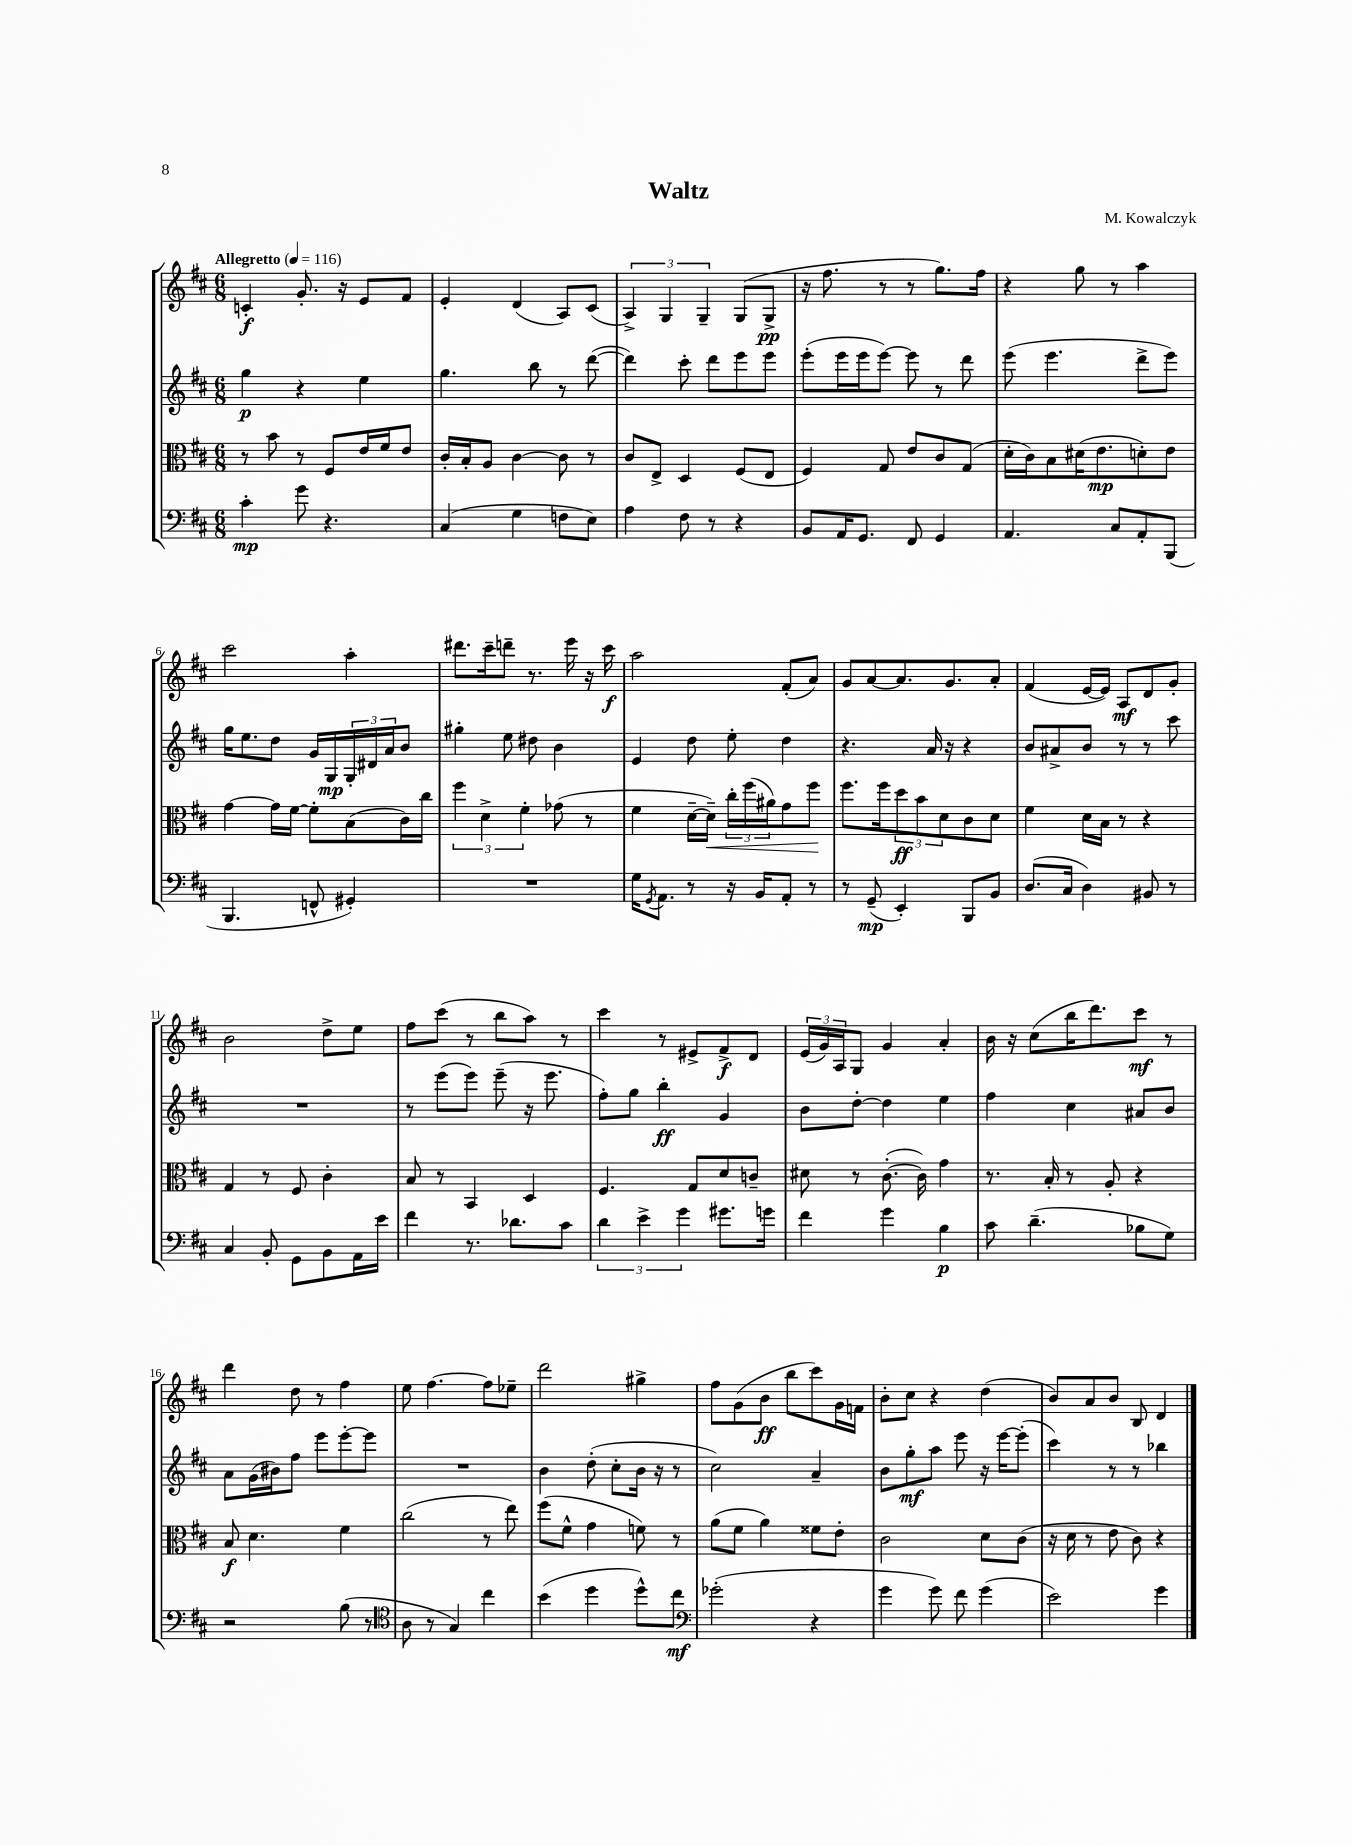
\header { title = "Waltz" composer = "M. Kowalczyk" }
<<
\new StaffGroup <<
\new Staff = "s0" {
    \clef treble \key d \major \numericTimeSignature \time 6/8 \tempo "Allegretto" 4 = 116
    c'4-.\f g'8.-. r16 e'8 fis'8 |
    e'4-. d'4( a8) cis'8( |
    \tuplet 3/2 { a4->) g4 g4-- } g8( g8->\pp |
    r16 fis''8. r8 r8 g''8.) fis''16 |
    r4 g''8 r8 a''4 |
    cis'''2 a''4-. |
    dis'''8. cis'''16-- d'''8-- r8. e'''16 r16 cis'''16\f |
    a''2 fis'8-.( a'8) |
    g'8 a'8~ a'8. g'8. a'8-. |
    fis'4( e'16~ e'16) a8\mf d'8 g'8-. |
    b'2 d''8-> e''8 |
    fis''8 cis'''8( r8 b''8 a''8) r8 |
    cis'''4 r8 eis'8-> fis'8->\f d'8 |
    \tuplet 3/2 { e'16( g'16) a16 } g8 g'4 a'4-. |
    b'16 r16 cis''8( b''16 d'''8.) cis'''8\mf r8 |
    d'''4 d''8 r8 fis''4 |
    e''8 fis''4.~ fis''8 ees''8-- |
    d'''2 gis''4-> |
    fis''8 g'8( b'8\ff b''8 cis'''8) g'16 f'16 |
    b'8-. cis''8 r4 d''4( |
    b'8) a'8 b'8 b8 d'4 \bar "|." |
}
\new Staff = "s1" {
    \clef treble \key d \major \numericTimeSignature \time 6/8
    g''4\p r4 e''4 |
    g''4. b''8 r8 d'''8~( |
    d'''4) cis'''8-. d'''8 e'''8 e'''8 |
    e'''8-.( e'''16 e'''16 e'''8~) e'''8 r8 d'''8 |
    e'''8( e'''4. d'''8-> e'''8) |
    g''16 e''8. d''8 g'16 g16\mp \tuplet 3/2 { g16-. dis'16 a'16 } b'8 |
    gis''4-. e''8 dis''8 b'4 |
    e'4 d''8 e''8-. d''4 |
    r4. a'16 r16 r4 |
    b'8 ais'8-> b'8 r8 r8 cis'''8 |
    R2. |
    r8 e'''8( e'''8) e'''8--( r16 e'''8. |
    fis''8-.) g''8 b''4-.\ff g'4 |
    b'8 d''8~-. d''4 e''4 |
    fis''4 cis''4 ais'8 b'8 |
    a'8 g'16( bis'16) fis''8 e'''8 e'''8~-. e'''8 |
    R2. |
    b'4 d''8-.( cis''8-. b'16 r16 r8 |
    cis''2) a'4-- |
    b'8 g''8-.\mf a''8 e'''8 r16 e'''16~ e'''8-.( |
    cis'''4) r8 r8 bes''4 \bar "|." |
}
\new Staff = "s2" {
    \clef alto \key d \major \numericTimeSignature \time 6/8
    r8 b'8 r8 fis8 e'16 fis'16 e'8 |
    cis'16-. b16-. a8 cis'4~ cis'8 r8 |
    cis'8 e8-> d4 fis8( e8 |
    fis4) g8 e'8 cis'8 g8( |
    d'16-. cis'16) b8 dis'16( e'8.\mp d'8-.) e'8 |
    g'4~ g'16 fis'16~ fis'8-. b8( cis'16) cis''16 |
    \tuplet 3/2 { fis''4 d'4-> fis'4-. } ges'8( r8 |
    fis'4 d'16~-- d'16--\<) \tuplet 3/2 { cis''16-. fis''16( ais'16) } g'8 fis''8\! |
    fis''8. fis''16 \tuplet 3/2 { d''8\ff b'8 d'8 } cis'8 d'8 |
    fis'4 d'16 b16 r8 r4 |
    g4 r8 fis8 cis'4-. |
    b8 r8 b,4 d4 |
    fis4. g8 d'8 c'8-- |
    dis'8 r8 cis'8.~-.( cis'16) g'4 |
    r8. b16-. r8 a8-. r4 |
    b8\f d'4. fis'4 |
    cis''2( r8 e''8) |
    fis''8( fis'8-^ g'4 f'8) r8 |
    a'8( fis'8 a'4) fisis'8 e'8-. |
    cis'2 d'8 cis'8( |
    r16 d'16 r8 e'8 cis'8) r4 \bar "|." |
}
\new Staff = "s3" {
    \clef bass \key d \major \numericTimeSignature \time 6/8
    cis'4-.\mp g'8 r4. |
    cis4( g4 f8 e8) |
    a4 fis8 r8 r4 |
    b,8 a,16 g,8. fis,8 g,4 |
    a,4. cis8 a,8-. b,,8( |
    b,,4. f,8-^ gis,4-.) |
    R2. |
    g16 \acciaccatura { g,8 } a,8. r8 r16 b,16 a,8-. r8 |
    r8 g,8--\mp( e,4-.) b,,8 b,8 |
    d8.( cis16 d4) bis,8 r8 |
    cis4 b,8-. g,8 b,8 a,16 e'16 |
    fis'4 r8. des'8. cis'8 |
    \tuplet 3/2 { d'4 e'4-> g'4 } gis'8. g'16 |
    fis'4 g'4 b4\p |
    cis'8 d'4.--( bes8 g8) |
    r2 b8( r8 |
    \clef tenor a8 r8 g4) cis''4 |
    b'4( d''4 d''8-^) cis''8\mf |
    \clef bass ges'2-.( r4 |
    g'4 g'8) fis'8 g'4( |
    e'2) g'4 \bar "|." |
}
>>
>>
